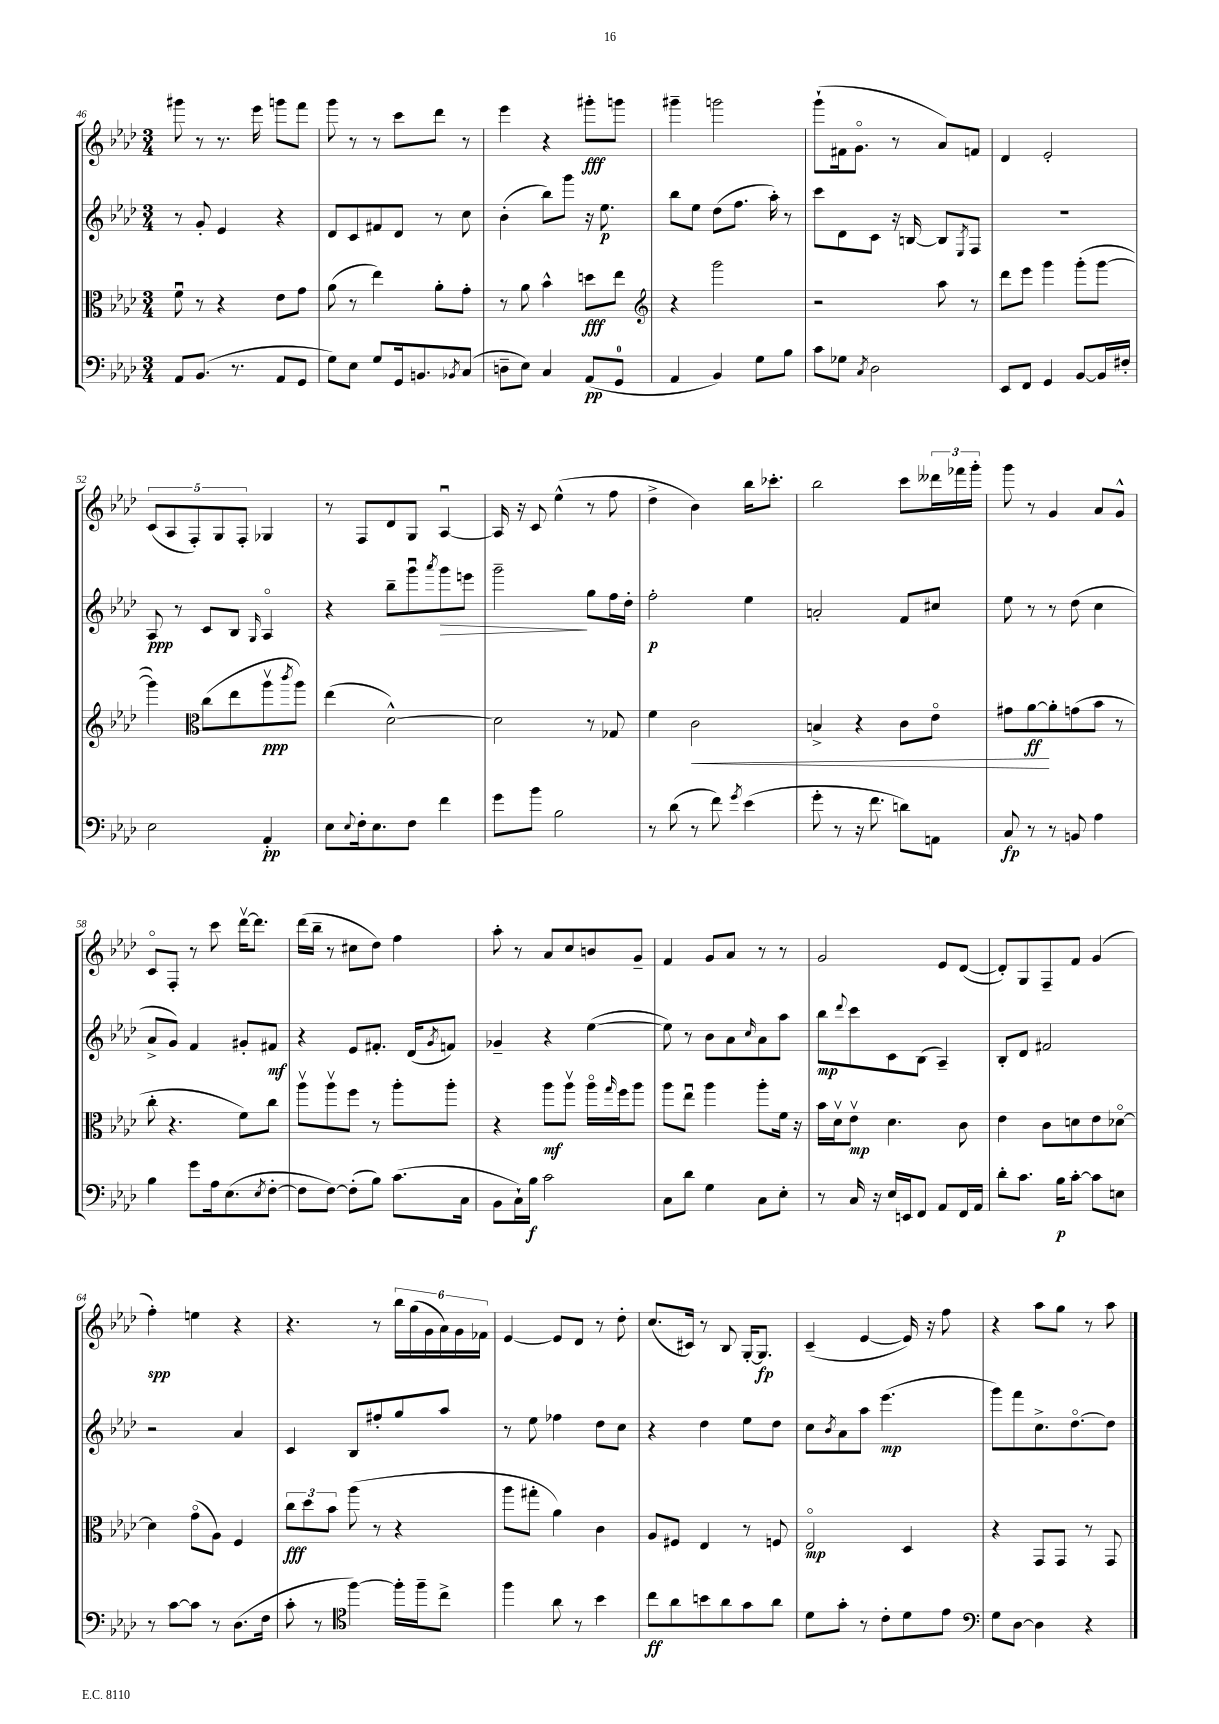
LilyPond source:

<<
\new StaffGroup <<
\new Staff = "s0" {
    \clef treble \key aes \major \numericTimeSignature \time 3/4
    gis'''8 r8 r8. ees'''16 g'''8 f'''8 |
    g'''8 r8 r8 c'''8 des'''8 r8 |
    ees'''4 r4 gis'''8-.\fff g'''8 |
    gis'''4-- g'''2 |
    g'''8-!( fis'16 g'8.\flageolet r8 aes'8) f'8 |
    des'4 ees'2-. |
    \tuplet 5/4 { c'8( aes8 f8-.) g8 f8-. } ges4 |
    r8 f8 des'8 g8 aes4~\downbow |
    aes16 r16 c'8 ees''4-^( r8 f''8 |
    des''4-> bes'4) bes''16 ces'''8.-. |
    bes''2 c'''8 \tuplet 3/2 { deses'''16 fes'''16 g'''16-. } |
    g'''8 r8 g'4 aes'8 g'8-^ |
    c'8\flageolet f8-. r8 c'''8 des'''16~\upbow des'''8. |
    des'''16( bes''16-- r8 cis''8 des''8) f''4 |
    aes''8-. r8 aes'8 c''8 b'8 g'8-- |
    f'4 g'8 aes'8 r8 r8 |
    g'2 ees'8 des'8~( |
    des'8-.) g8 f8-- f'8 g'4( |
    f''4-.\spp) e''4 r4 |
    r4. r8 \tuplet 6/4 { bes''16 g''16( g'16 aes'16) g'16 fes'16 } |
    ees'4~ ees'8 des'8 r8 des''8-. |
    c''8.( cis'16) r8 bes8 g16~-. g8.\fp |
    c'4--( ees'4~ ees'16) r16 f''8 |
    r4 aes''8 g''8 r8 aes''8 \bar "|." |
}
\new Staff = "s1" {
    \clef treble \key aes \major \numericTimeSignature \time 3/4
    r8 g'8-. ees'4 r4 |
    des'8 c'8 fis'8 des'8 r8 c''8 |
    bes'4-.( bes''8) g'''8 r16 ees''8.\p |
    bes''8 ees''8 des''8( f''8. aes''16-.) r8 |
    c'''8 des'8 c'8 r16 b16~ b8 \acciaccatura { ees8 } f8 |
    R2. |
    aes8\ppp r8 c'8 bes8 \grace { g16 } aes4\flageolet |
    r4 bes''8-- g'''8\downbow \acciaccatura { aes'''8 } g'''8\> e'''8 |
    g'''2--\! g''8 f''16 des''16-. |
    f''2-.\p ees''4 |
    a'2-. f'8 cis''8 |
    ees''8 r8 r8 des''8( c''4 |
    aes'8-> g'8) f'4 gis'8-. fis'8\mf |
    r4 ees'8 fis'8.-. des'16( \acciaccatura { g'8 } f'8) |
    ges'4-- r4 ees''4~( |
    ees''8) r8 bes'8 aes'8 \grace { c''16 } aes'8 aes''8 |
    bes''8\mp \appoggiatura { des'''8 } c'''8 c'8 bes8( aes4--) |
    bes8-. des'8 fis'2 |
    r2 aes'4 |
    c'4 bes8 fis''8-. g''8 aes''8 |
    r8 ees''8 fes''4 des''8 c''8 |
    r4 des''4 ees''8 des''8 |
    c''8 \acciaccatura { bes'8 } aes'8 aes''8 ees'''4.\mp( |
    g'''8) f'''8 c''8.-> des''8.~\flageolet des''8 \bar "|." |
}
\new Staff = "s2" {
    \clef alto \key aes \major \numericTimeSignature \time 3/4
    f'8\downbow r8 r4 ees'8 g'8 |
    aes'8( r8 ees''4) aes'8-. g'8-. |
    r8 aes'8 bes'4-^ d''8\fff ees''8 |
    \clef treble r4 g'''2 |
    r2 aes''8 r8 |
    des'''8 ees'''8 g'''4 g'''8-.( g'''8~ |
    g'''4) \clef alto c''8( ees''8 aes''8\upbow\ppp \acciaccatura { c'''8 } aes''8) |
    ees''4( des'2~-^) |
    des'2 r8 ges8 |
    f'4 c'2\< |
    b4-> r4 c'8 ees'8\flageolet |
    gis'8 aes'8~\ff\! aes'8-. g'8( bes'8 r8 |
    c''8-. r4. f'8) c''8 |
    aes''8\upbow aes''8\upbow f''8 r8 aes''8-. aes''8-. |
    r4 aes''8\mf aes''8\upbow aes''16\flageolet \grace { g''16 } f''16 aes''8 |
    aes''8 ees''8\downbow aes''4 aes''8-. f'16 r16 |
    bes'16 des'16\upbow ees'8\upbow\mp des'4. c'8 |
    ees'4 c'8 d'8 ees'8 des'8~\flageolet |
    des'4 g'8\flageolet( aes8) f4 |
    \tuplet 3/2 { c''8\fff des''8 bes'8 } aes''8( r8 r4 |
    aes''8 gis''8-. aes'4) c'4 |
    aes8 fis8 ees4 r8 f8 |
    ees2\flageolet\mp des4 |
    r4 g,8 g,8 r8 g,8 \bar "|." |
}
\new Staff = "s3" {
    \clef bass \key aes \major \numericTimeSignature \time 3/4
    aes,8 bes,8.( r8. aes,8 g,8 |
    g8) ees8 g8 g,16 b,8. \acciaccatura { bes,8 } c8( |
    d8-- ees8) c4 aes,8\pp( g,8-0 |
    aes,4 bes,4) g8 bes8 |
    c'8 ges8 \acciaccatura { c8 } des2 |
    ees,8 f,8 g,4 bes,8~ bes,16 fis16-. |
    ees2 aes,4-.\pp |
    ees8 \appoggiatura { ees8 } f16-. ees8. f8 f'4 |
    g'8 bes'8 bes2 |
    r8 des'8( r8 f'8) \acciaccatura { g'8 } ees'4( |
    g'8-. r8 r16 f'8. d'8) a,8 |
    c8\fp r8 r8 b,8 aes4 |
    bes4 g'8 aes16 ees8.( \acciaccatura { ees8 } f8~-. |
    f8 f8~) f8-.( bes8) c'8.( c16 |
    bes,8 c16-!) bes16\f c'2 |
    c8 des'8 g4 c8 ees8-. |
    r8 c16 r16 ees16 e,16 f,8 aes,8 f,16 aes,16 |
    des'8-. c'8. bes16\p c'8~-. c'8 e8 |
    r8 c'8~ c'8 r8 des8.( f16 |
    c'8-. r8 \clef tenor f''4~) f''16-. f''16-- c''8-> |
    f''4 aes'8 r8 bes'4 |
    c''8\ff aes'8 b'8 aes'8 g'8 aes'8 |
    des'8 g'8-. r8 c'8-. des'8 ees'8 |
    \clef bass g8 des8~ des4 r4 \bar "|." |
}
>>
>>
\layout { \context { \Score currentBarNumber = #46 } }
